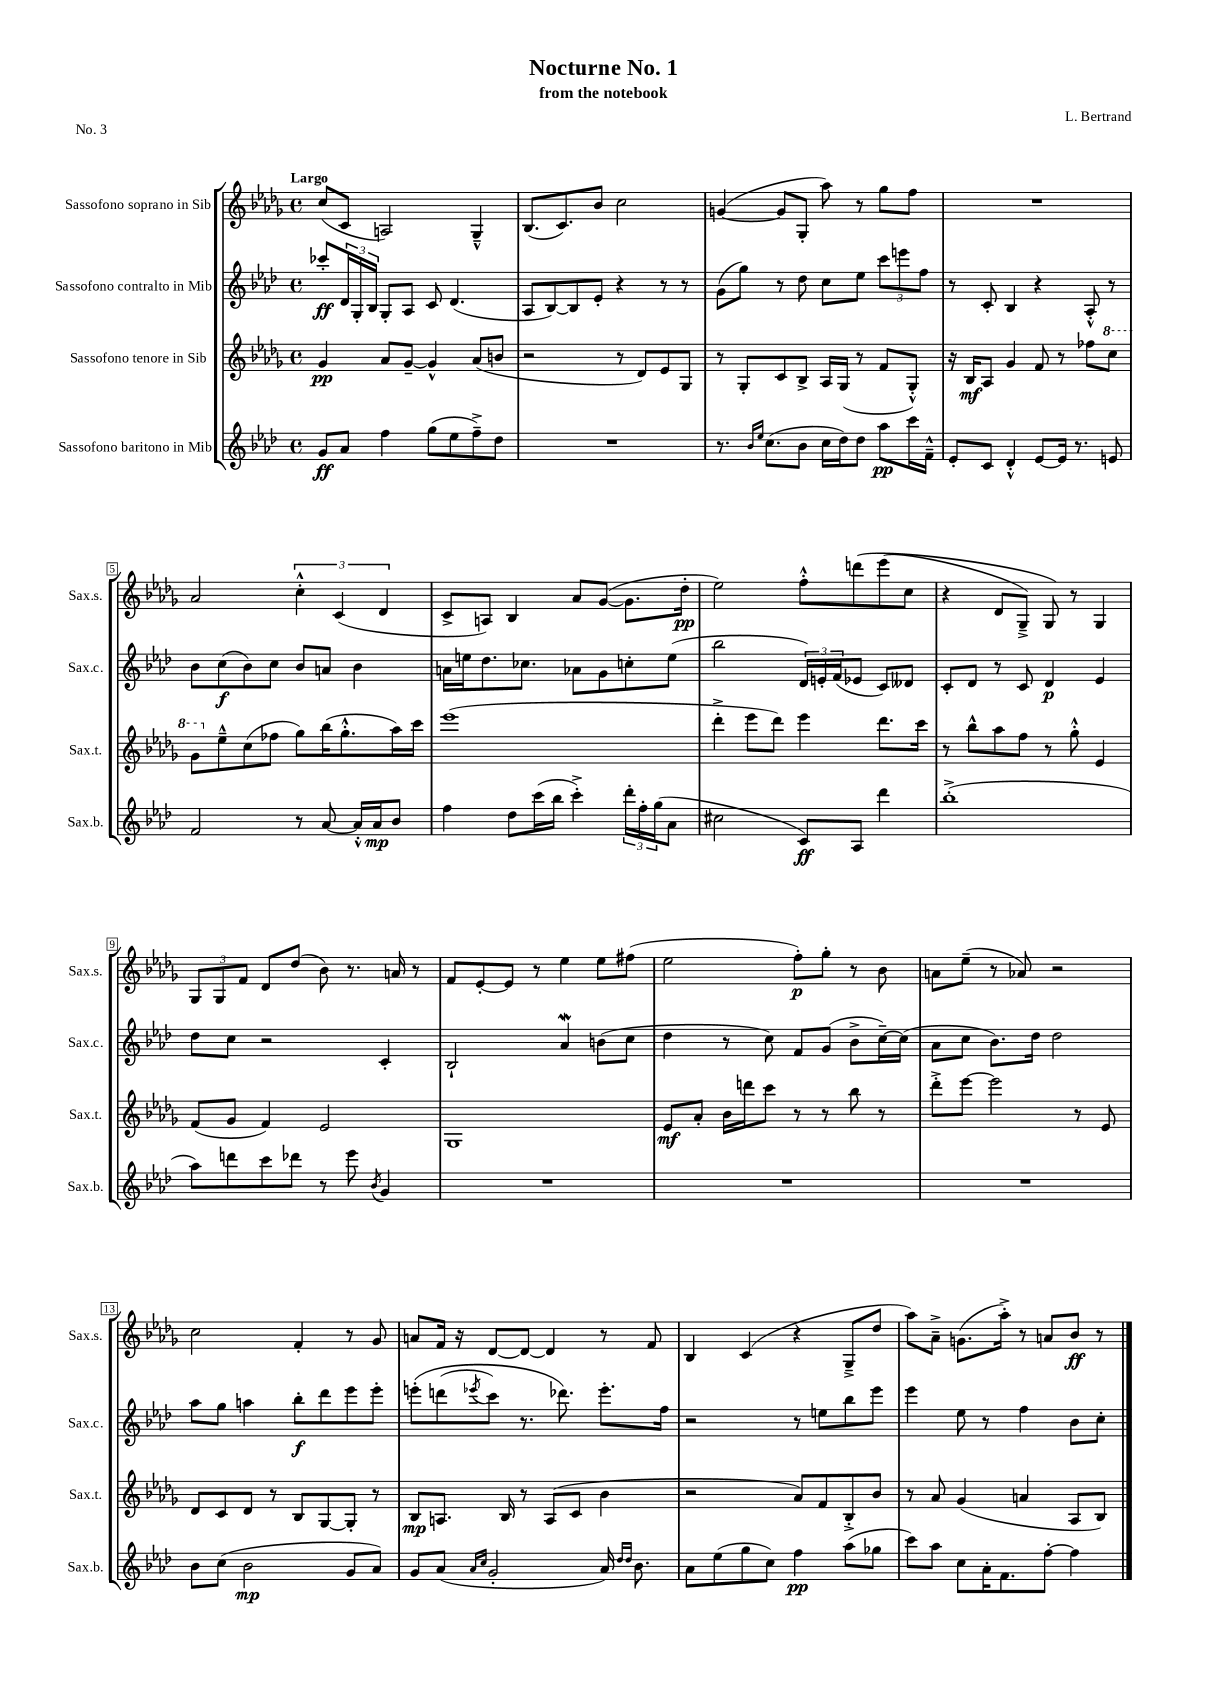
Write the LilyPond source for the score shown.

\header { title = "Nocturne No. 1" composer = "L. Bertrand" subtitle = "from the notebook" piece = "No. 3" }
<<
\new StaffGroup <<
\new Staff = "s0" \with { instrumentName = "Sassofono soprano in Sib" shortInstrumentName = "Sax.s." } {
    \clef treble \key des \major \defaultTimeSignature \time 4/4 \tempo "Largo"
    c''8( c'8 a2) ges4---^ |
    bes8.( c'8.) bes'8 c''2 |
    g'4~( g'8 ges8-. aes''8) r8 ges''8 f''8 |
    R1 |
    aes'2 \tuplet 3/2 { c''4-.-^ c'4( des'4 } |
    c'8-> a8) bes4 aes'8 ges'8~( ges'8. des''16-.\pp |
    ees''2) f''8-.-^ d'''8\( ees'''8( c''8 |
    r4 des'8 ges8--->) ges8\) r8 ges4 |
    \tuplet 3/2 { ges8 ges8 f'8 } des'8 des''8( bes'8) r8. a'16 r8 |
    f'8 ees'8~-. ees'8 r8 ees''4 ees''8 fis''8( |
    ees''2 f''8-.\p) ges''8-. r8 bes'8 |
    a'8 ees''8--( r8 aes'8) r2 |
    c''2 f'4-. r8 ges'8 |
    a'8 f'16 r16 des'8~ des'8~ des'4 r8 f'8 |
    bes4 c'4( r4 ges8---> des''8 |
    aes''8) aes'8---> g'8.( aes''16-.->) r8 a'8 bes'8\ff r8 \bar "|." |
}
\new Staff = "s1" \with { instrumentName = "Sassofono contralto in Mib" shortInstrumentName = "Sax.c." } {
    \clef treble \key aes \major \defaultTimeSignature \time 4/4
    ces'''8-.\ff \tuplet 3/2 { des'16 g16-. bes16 } g8-. aes8 c'8 des'4.( |
    aes8 bes8~) bes8 ees'8-. r4 r8 r8 |
    g'8( g''8) r8 des''8 c''8 ees''8 \tuplet 3/2 { c'''8 e'''8 f''8 } |
    r8 c'8-. bes4 r4 aes8-.-^ r8 |
    bes'8 c''8\f( bes'8) c''8 bes'8 a'8 bes'4 |
    a'16 e''16 des''8. ces''8. aes'8 g'8 c''8-. e''8( |
    bes''2 \tuplet 3/2 { des'16) e'16-. f'16( } ees'8 c'8) deses'8 |
    c'8-. des'8 r8 c'8 des'4\p ees'4 |
    des''8 c''8 r2 c'4-. |
    bes2-! aes'4\mordent b'8( c''8 |
    des''4 r8 c''8) f'8 g'8( bes'8-> c''16~--) c''16( |
    aes'8 c''8 bes'8.) des''16 des''2 |
    aes''8 g''8 a''4 bes''8-.\f des'''8 ees'''8 ees'''8-. |
    e'''8-.\( d'''8( \acciaccatura { ees'''8 } c'''8) r8. des'''8.\) ees'''8.-. f''16 |
    r2 r8 e''8 bes''8 ees'''8 |
    ees'''4 ees''8 r8 f''4 bes'8 c''8-. \bar "|." |
}
\new Staff = "s2" \with { instrumentName = "Sassofono tenore in Sib" shortInstrumentName = "Sax.t." } {
    \clef treble \key des \major \defaultTimeSignature \time 4/4
    ges'4\pp aes'8 ges'8~-- ges'4-^ aes'8( b'8 |
    r2 r8 des'8) ees'8 ges8 |
    r8 ges8-. c'8 bes8-> aes16 ges16( r8 f'8 ges8-.-^) |
    r16 bes16\mf aes8 ges'4 f'8 r8 fes''8 \ottava #1 c'''8 |
    ges''8 \ottava #0 ees''8---^ c''8( fes''8 ges''8) bes''16( ges''8.-.-^ aes''16) c'''16 |
    ees'''1( |
    des'''4-.-> ees'''8 des'''8) ees'''4 des'''8. c'''16 |
    r8 bes''8-^ aes''8 f''8 r8 ges''8-.-^ ees'4 |
    f'8( ges'8 f'4) ees'2 |
    ges1 |
    ees'8\mf aes'8-. bes'16 d'''16 c'''8 r8 r8 bes''8 r8 |
    des'''8-.-> ees'''8~ ees'''2 r8 ees'8 |
    des'8 c'8 des'8 r8 bes8 ges8~ ges8-. r8 |
    bes8\mp a8. bes16 r8 a8( c'8 bes'4 |
    r2 aes'8) f'8 bes8-.-> bes'8 |
    r8 aes'8 ges'4( a'4 aes8 bes8) \bar "|." |
}
\new Staff = "s3" \with { instrumentName = "Sassofono baritono in Mib" shortInstrumentName = "Sax.b." } {
    \clef treble \key aes \major \defaultTimeSignature \time 4/4
    g'8\ff aes'8 f''4 g''8( ees''8 f''8--->) des''8 |
    R1 |
    r8. \grace { bes'16 ees''16 } c''8.( bes'8 c''16 des''16) des''8 aes''8\pp c'''16 f'16---^ |
    ees'8-. c'8 des'4-.-^ ees'8~ ees'16 r8. e'8 |
    f'2 r8 aes'8~ aes'16-.-^ aes'16\mp bes'8 |
    f''4 des''8 c'''16( bes''16 c'''4-.->) \tuplet 3/2 { des'''16-. f''16-. g''16( } aes'8 |
    cis''2 c'8\ff) aes8 des'''4 |
    bes''1-.->( |
    aes''8) d'''8 c'''8 des'''8 r8 ees'''8 \acciaccatura { bes'8 } g'4 |
    R1 |
    R1 |
    R1 |
    bes'8 c''8( bes'2\mp g'8 aes'8) |
    g'8 aes'8( \grace { aes'16 c''16 } g'2-. aes'16) \grace { des''16 des''16 } bes'8. |
    aes'8 ees''8( g''8 c''8) f''4\pp aes''8( ges''8 |
    c'''8) aes''8 c''8 aes'16-. f'8. f''8~-. f''4 \bar "|." |
}
>>
>>
\layout { \context { \Score \override BarNumber.stencil = #(make-stencil-boxer 0.1 0.3 ly:text-interface::print) } }
